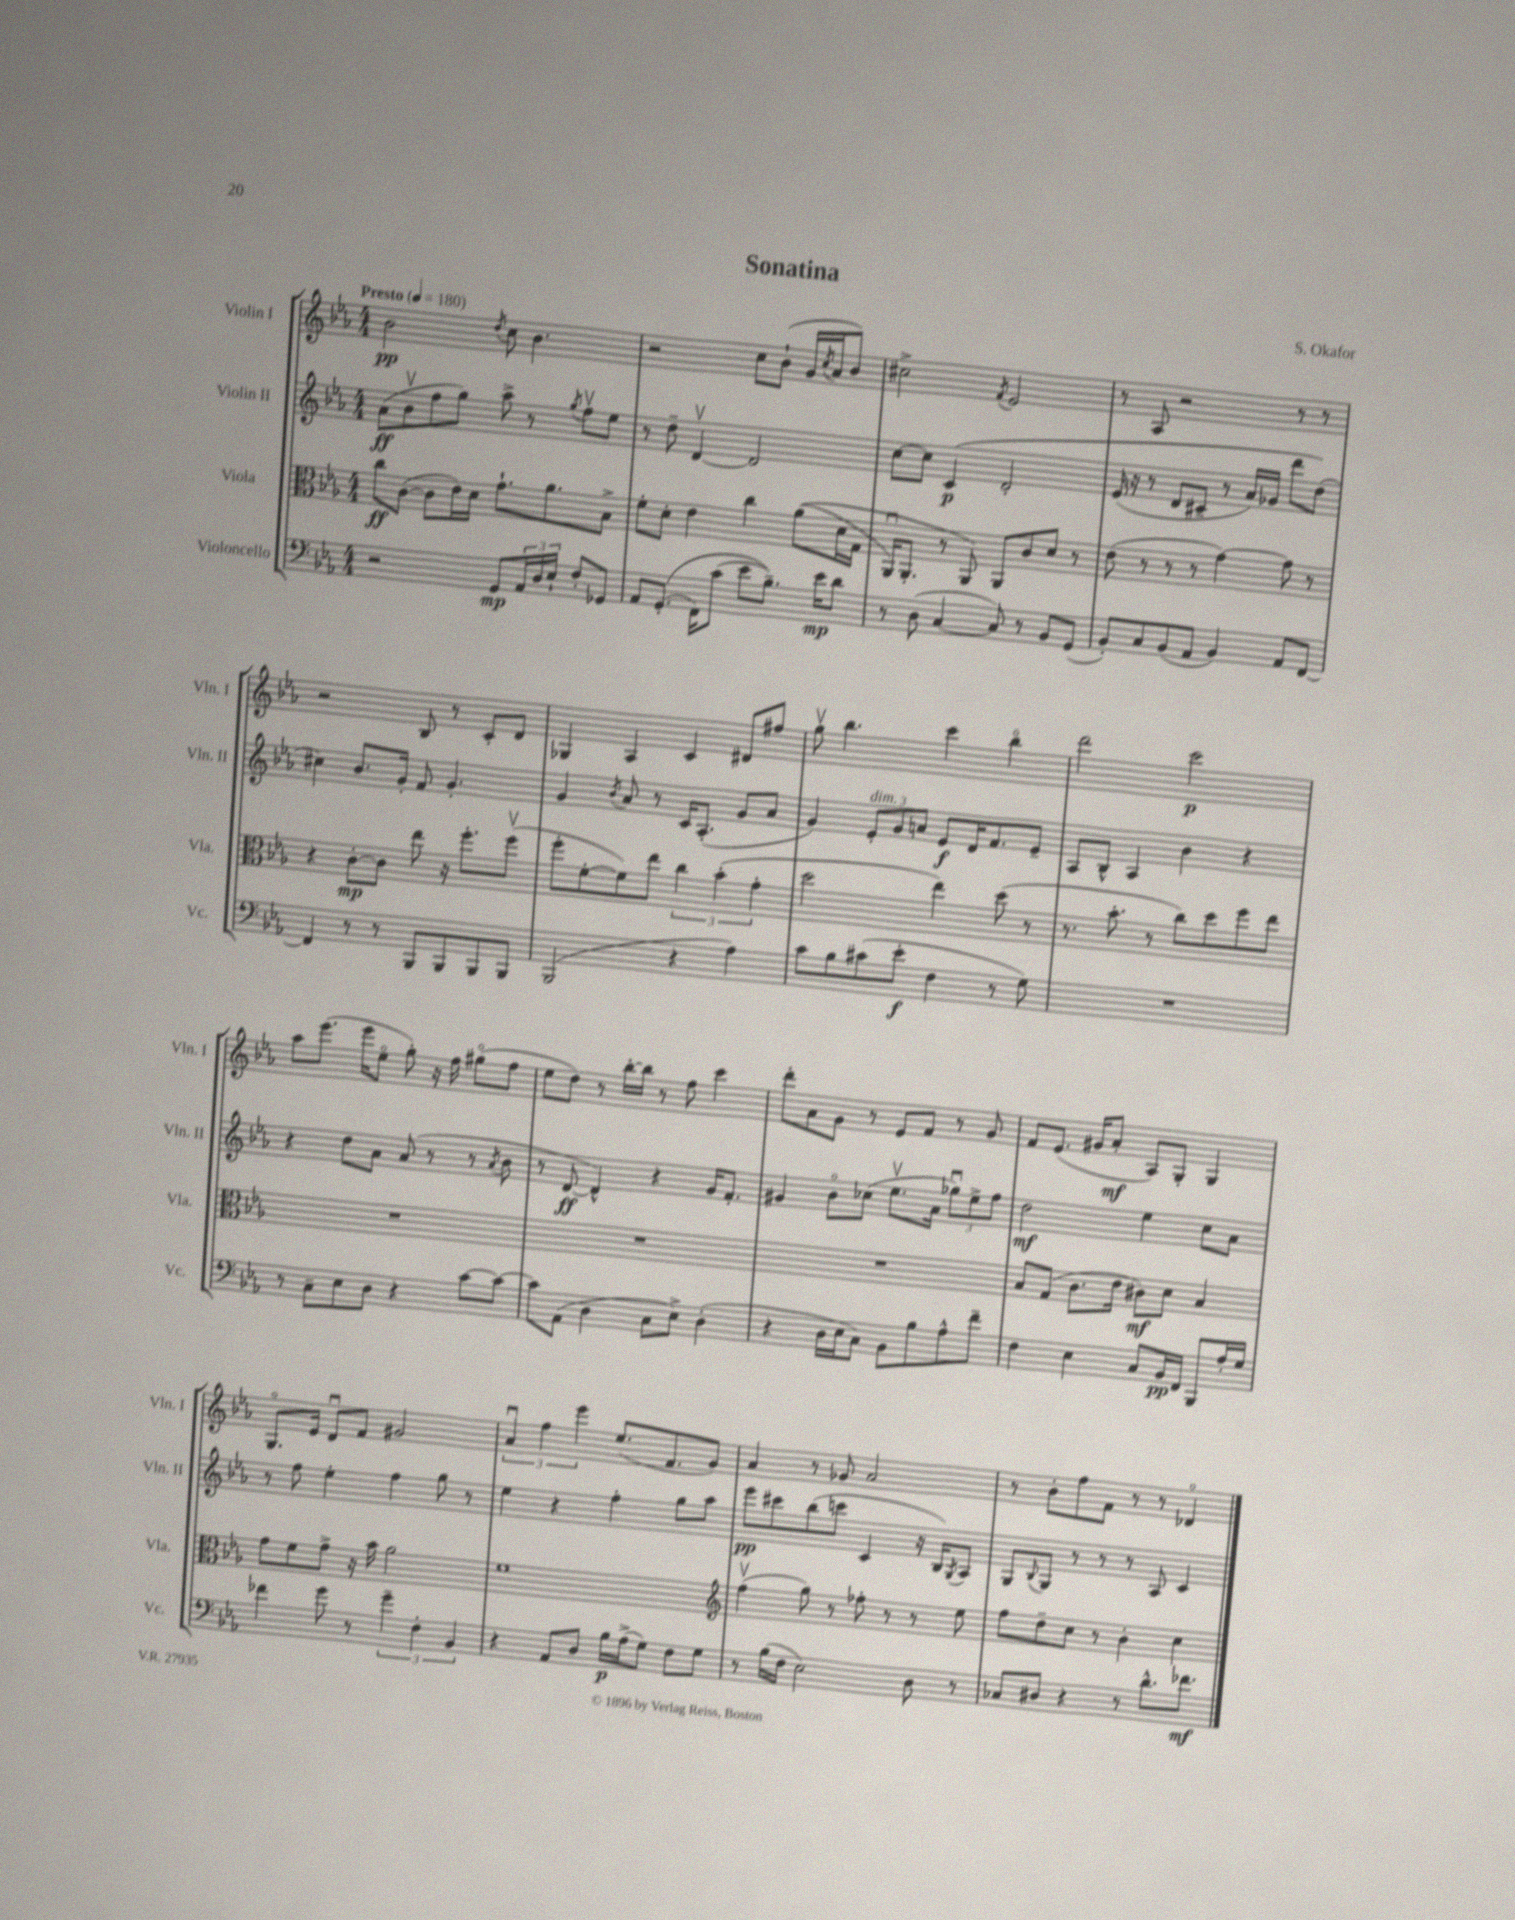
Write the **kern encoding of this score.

**kern	**kern	**kern	**kern
*staff4	*staff3	*staff2	*staff1
*clefF4	*clefC3	*clefG2	*clefG2
*k[b-e-a-]	*k[b-e-a-]	*k[b-e-a-]	*k[b-e-a-]
*M4/4	*M4/4	*M4/4	*M4/4
*MM180	*MM180	*MM180	*MM180
2r	8cc	(8a-	2b-
.	([8c	8b-v	.
.	8c]	8ff	.
.	16e-)	8gg)	.
.	16d	.	.
.	.	.	8qdd
8GG	8.g`	8aa-^	8cc
24AA-	.	8r	4.b-
24D	.	.	.
.	8.a-	.	.
24E-`	.	.	.
.	.	8qgg	.
8F'	.	8ffv	.
8GG-	8B-^	8ee-	.
=	=	=	=
8AA-	8f'	8r	2r
&((8.GG'	8d'	8dd~	.
.	4e-	[4dv	.
16FF)	.	.	.
(8c	.	.	.
8e-	4cc	2d]	8cc
8.B-~)&)	.	.	(8b-`
.	&((8a-	.	16g
.	.	.	8qcc
16e-	.	.	16a-
8d	16d	.	8b-)
.	16G	.	.
=	=	=	=
8r	16AA-u)	[8cc	2cc#^
.	8.AA-'	.	.
(8D	.	8cc]	.
[4C	8r	&(4c	.
.	8AA-&)	.	.
.	.	.	8qf
8C])	8AA-	2d'	2e-
8r	8c	.	.
8BB-	8d	.	.
(8GG	8r	.	.
=	=	=	=
8BB-')	(8e-	(16e-	8r
.	.	16r	.
8C	8r	8r	8A-
(8BB-	8r	8d	2r
8AA-	8r	8c#~	.
4BB-)	[4g)	8r	.
.	.	16a-)	.
.	.	16g-	.
8AA-	8g]	8ddd	8r
[8FF	8r	(8dd&)	8r
=	=	=	=
4FF]	4r	4cc#)	2r
8r	[8c'	8.b-	.
8r	8c]	.	.
.	.	16g'	.
8BBB-	8ee-	8f	8B-
8BBB-	16r	4.g'	8r
.	8.ff'	.	.
8BBB-	.	.	8c'
8BBB-	(8ffv	.	8d
=	=	=	=
(2BBB-	8ff'	4g	4G-
.	[8f'	.	.
.	.	8qb-	.
.	8f])	8a-	4A-
.	8ee-	8r	.
4r	6cc	16c	4c
.	.	(8.A-'	.
.	(6b-'	.	.
4A-)	.	8g	8d#
.	6g'	.	.
.	.	8a-	8ff#
=	=	=	=
8c	2dd	4g)	8ggv
8B-	.	.	4.bb-
(8c#	.	12e-'	.
.	.	12g	.
8e-'	.	.	.
.	.	12a	.
4F	4ee-)	8e-	4ccc
.	.	16d	.
.	.	8.f	.
8r	(8dd	.	4bb-o
8G)	8r	8e-~	.
=	=	=	=
1r	8.r	8A-	2ddd
.	.	8B-^^	.
.	8.b-'	.	.
.	.	4A-	.
.	8r	.	.
.	8cc)	4b-	2ccc
.	8dd	.	.
.	8ff	4r	.
.	8ee-	.	.
=	=	=	=
8r	1r	4r	8aa-
8C~	.	.	(8.eee-
8E-	.	8dd	.
.	.	.	16eee-
8D	.	8a-	8ee-o
4r	.	(8a-	8gg')
.	.	8r	16r
.	.	.	16ff
[8c	.	8r	(8gg#o
.	.	8qa-	.
8c_	.	8b-	8ff
=	=	=	=
8c]	1r	8r	8ee-
(8AA-	.	[8d	8dd)
4D	.	4d^^])	8r
.	.	.	[16bb-'
.	.	.	16bb-]
8C	.	4r	8r
8E-^)	.	.	8ff
(4D'	.	16g	4ccc
.	.	8.f'	.
=	=	=	=
4r	1r	4g#	8ddd'
.	.	.	8a-
16D	.	8b-o	8g
16E-	.	.	.
8C)	.	(8cc-	8r
8BB-	.	8.ee-v	8e-
8B-	.	.	8f
.	.	16a-	.
8A-^^	.	12gg-u)	8r
.	.	12ee-^	.
8f~	.	.	8g
.	.	12ff	.
=	=	=	=
4F	8B-	2dd	8f
.	(8G	.	(8.e-
4E-	8.c	.	.
.	.	.	16g#
.	.	.	8a-'
.	16e-	.	.
8C	8c#)	4ee-	8A-)
16BB-	8d	.	8G'
16FF	.	.	.
8BBB-	4B-	8cc	4G
16A-'	.	8a-	.
16G	.	.	.
=	=	=	=
4f-	8g	8r	8.Go
.	8f	8ff	.
.	.	.	16e-
8g	8g^	4ee-'	8du
8r	16r	.	8f
.	16b-	.	.
6g~	2a-	4ff	2g#
6F'	.	.	.
.	.	8gg	.
6BB-	.	.	.
.	.	8r	.
=	=	=	=
4r	1f	4ee-	6a-u
.	.	.	6ff
8AA-	.	4r	.
.	.	.	6eee-
8D	.	.	.
16B-	.	4ff'	(8.ee-
(16A-^	.	.	.
8G)	.	.	.
.	.	.	8.f
8F	.	8gg	.
8G	.	8aa-	8g)
=	=	=	=
*	*clefG2	*	*
8r	(4ffv	8eee-	4a-
(16B-	.	8ccc#	.
16F	.	.	.
2E-)	8gg)	(8bb-	8r
.	8r	8ccc	8g-
.	8ff-'	4c	2a-
.	8r	.	.
8D	8r	16r	.
.	.	16B-)	.
.	.	8qG	.
8r	8ee-	8A-	.
=	=	=	=
8C-	8ff	8G	8r
.	.	8qqB-	.
8D#	8dd~	8G	8b-'
4r	8cc	8r	8ff
.	8r	8r	8f
8r	4b-'	8r	8r
8.d^^	.	8A-	8r
.	4cc	4c	4d-o
8.f-	.	.	.
==	==	==	==
*-	*-	*-	*-
